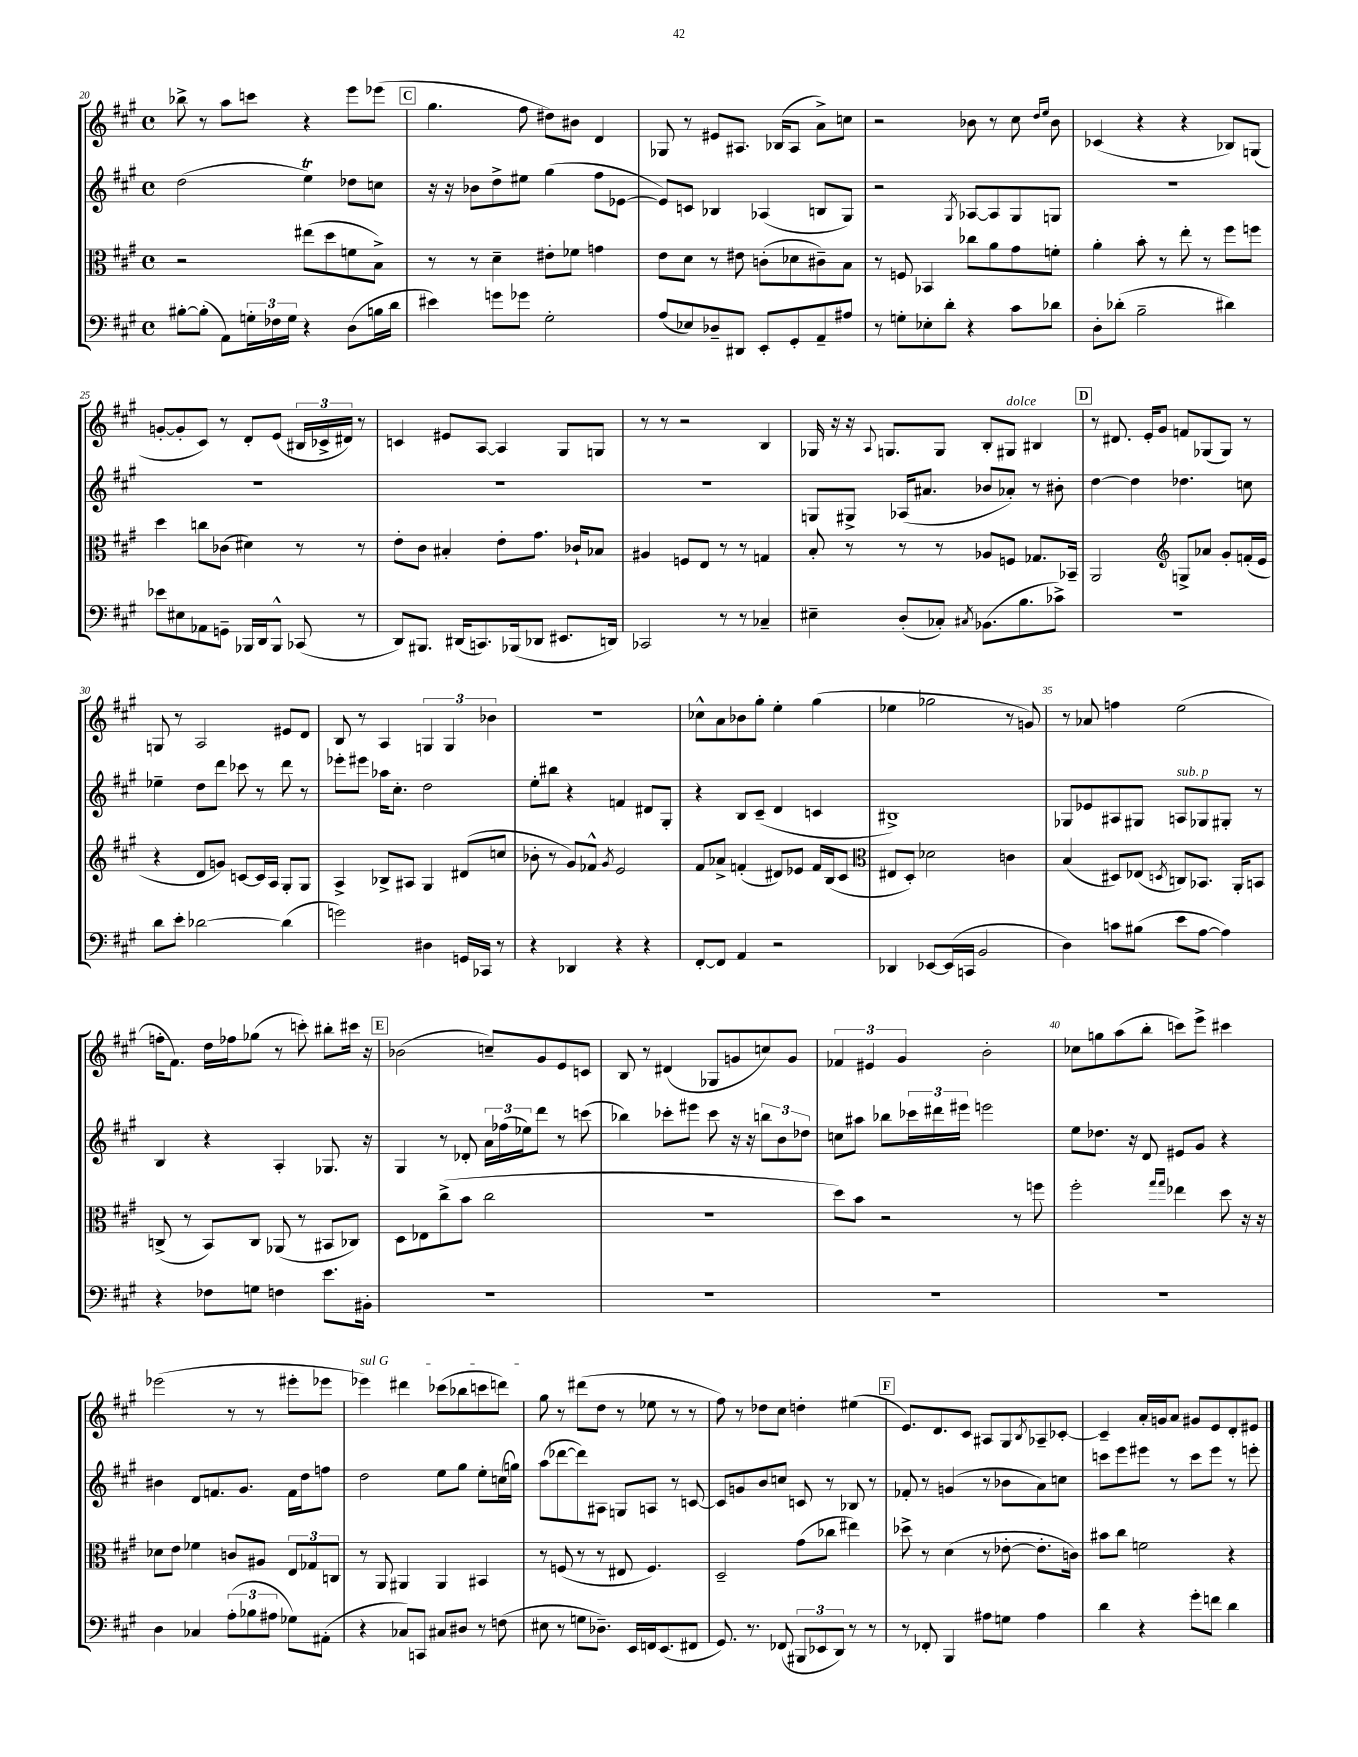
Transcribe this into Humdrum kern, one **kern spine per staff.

**kern	**kern	**kern	**kern
*staff4	*staff3	*staff2	*staff1
*clefF4	*clefC3	*clefG2	*clefG2
*k[f#c#g#]	*k[f#c#g#]	*k[f#c#g#]	*k[f#c#g#]
*M4/4	*M4/4	*M4/4	*M4/4
*met(c)	*met(c)	*met(c)	*met(c)
[8B#'	2r	(2dd	8bb-^
(8B#']	.	.	8r
8AA)	.	.	8aa
24G'	.	.	8ccc
24F-	.	.	.
24G	.	.	.
4r	(8ee#	4ee)	4r
.	8dd	.	.
(8D	8f	8dd-	8eee
16B	8B^)	8cc	(8eee-
16d	.	.	.
=	=	=	=
4e#)	8r	16r	4.gg#
.	.	16r	.
.	8r	8b-	.
8g	4d~	8dd^	.
8g-	.	8ee#	8ff#
2G#'	8e#'	(4gg#	8dd#)
.	8f-	.	8b#
.	4g	8ff#	4d
.	.	[8e-	.
=	=	=	=
(8A	8e	8e-])	8G-
8E-)	8d	8c	8r
8D-~	8r	4B-	8e#
8DD#	8e#	.	8.A#
8EE'	(8c'	(4A-	.
.	.	.	(16B-
8GG#'	8d-	.	8A#
8AA~	8c#~)	8B	8a^)
8A#	8B	8G#)	8cc
=	=	=	=
8r	8r	2r	2r
8G'	8F	.	.
8E-'	4BB-	.	.
8d'	.	.	.
.	.	8qG#	.
4r	8cc-	[8A-	8b-
.	8a	8A-]	8r
8c#	8g#	8G#	8cc#
.	.	.	16qqdd
.	.	.	16qqee
8d-	8f'	8G	8b-
=	=	=	=
8D'	4a'	1r	(4c-
(8d-'	.	.	.
2B~	8b'	.	4r
.	8r	.	.
.	8ee'	.	4r
.	8r	.	.
4d#)	8ff#	.	8B-)
.	8ff	.	(8G
=	=	=	=
8e-	4dd	1r	[8g'
8E#	.	.	8g']
8AA-	8cc	.	8c#)
8GG~	(8c-	.	8r
16BBB-	4d#)	.	8d'
16DD	.	.	.
8BBB-^^	.	.	(8e
(8CC-	8r	.	24B#
.	.	.	24c-^
.	.	.	24d#)
8r	8r	.	8r
=	=	=	=
8DD)	8e'	1r	4c
8.BBB#	8c#	.	.
.	4B#'	.	8e#
(16DD#	.	.	.
8.CC)	.	.	[8A
.	8e'	.	4A]
(16BBB-	.	.	.
8DD-	8.g#	.	.
8.EE#	.	.	8G#
.	16c-`	.	.
.	8B-	.	8G
16DD)	.	.	.
=	=	=	=
2CC-	4A#	1r	8r
.	.	.	8r
.	8F	.	2r
.	8E	.	.
8r	8r	.	.
8r	8r	.	.
4C-~	4G	.	4B
=	=	=	=
4E#~	8B'	8G	16G-
.	.	.	16r
.	8r	8G#^	16r
.	.	.	8qqA
.	.	.	8.G
(8D'	8r	(16A-	.
.	.	8.a#	.
8C-')	8r	.	8G
8qC#	.	.	.
(8.BB-	8A-	8b-	8B'
.	8F	8a-')	8G#
8.B	.	.	.
.	8.G-	8r	4B#
8c-^)	.	8b#'	.
.	16BB-~	.	.
=	=	=	=
1r	2AA	[4dd	8r
.	.	.	8.d#
.	.	4dd]	.
.	.	.	16e'
.	.	.	8g#
*	*clefG2	*	*
.	8G^	4.dd-	8f
.	8a-	.	(8G-
.	8g#'	.	8G-)
.	(16f'	8cc	8r
.	16e	.	.
=	=	=	=
8d	4r	4ee-~	8G
8e'	.	.	8r
[2d-	8d	8dd	2A
.	8g)	8ddd	.
.	[8c	8ccc-	.
.	16c]	8r	.
.	16A	.	.
(4d-]	8G#'	8ddd	8e#
.	8G#	8r	8d
=	=	=	=
2g)	4A^	8eee-'	8B
.	.	8eee#	8r
.	8B-^	16aa-	4A
.	.	8.cc#'	.
.	8A#	.	.
4D#	4G#	2dd	6G
.	.	.	6G
16GG	(8d#	.	.
16CC-	.	.	.
.	.	.	6b-
8r	8cc	.	.
=	=	=	=
4r	8b-'	8ee'	1r
.	8r	8bb#	.
4DD-	8g#)	4r	.
.	8f-^^	.	.
.	8qg#	.	.
4r	2e	4f	.
4r	.	8d#	.
.	.	8G#'	.
=	=	=	=
[8FF#'	8f#	4r	8cc-^^
8FF#]	8a-^	.	8a
4AA	(4f'	8B	8b-
.	.	(8c#~	8gg#'
2r	8d#)	4d	4ee'
.	8e-	.	.
.	16f	4c	(4gg#
.	(16B	.	.
.	8c#	.	.
=	=	=	=
*	*clefC3	*	*
4DD-	8E#	1B#^)	4ee-
.	8D')	.	.
[8EE-	2d-	.	2gg-
(16EE-]	.	.	.
16CC	.	.	.
2BB	.	.	.
.	4c	.	8r
.	.	.	8g)
=	=	=	=
4D)	(4B	8G-	8r
.	.	8e-	8a-
8c	8D#)	8A#	4ff
(8B#	(8E-	8G#	.
.	8qD	.	.
8e	8C)	8A	(2ee
[8A	8.BB-	8G-	.
4A])	.	8G#'	.
.	16AA'	.	.
.	8BB	8r	.
=	=	=	=
4r	(8C^	4B	16ff'
.	.	.	8.f#)
.	8r	.	.
8F-	8BB)	4r	16dd
.	.	.	16ff-
8G	8C	.	(8gg-
4F	(8AA-	4A'	8r
.	8r	.	8ccc')
8.e	8BB#	8.G-	8bb#'
.	8C-)	.	16ccc#
16BB#'	.	16r	16r
=	=	=	=
1r	8D	4G#	(2b-
.	8E-	.	.
.	(8cc#^	8r	.
.	8b	8d-'	.
.	2cc#	24a	8cc~)
.	.	(24ff-	.
.	.	24ee-)	.
.	.	8ddd	8g#
.	.	8r	8e
.	.	(8ccc	8c
=	=	=	=
1r	1r	4bb-)	8B
.	.	.	8r
.	.	8ccc-'	(4d#
.	.	8eee#	.
.	.	8ccc-	8G-
.	.	16r	8g
.	.	16r	.
.	.	12bb	8cc)
.	.	12b	.
.	.	.	8g
.	.	12dd-	.
=	=	=	=
1r	8dd)	8cc	6f-
.	8b	8aa#	.
.	.	.	6e#
.	2r	8bb-	.
.	.	.	6g#
.	.	24ccc-	.
.	.	24ddd#	.
.	.	24eee#	.
.	.	2eee	2b'
.	8r	.	.
.	8ff	.	.
=	=	=	=
1r	2ff#'	8ee	8cc-
.	.	8.dd-	8gg
.	.	.	(8aa
.	.	16r	.
.	.	8d	8bb'
.	16qqgg#	.	.
.	16qqgg#	.	.
.	4ee-	8e#	8ccc)
.	.	8g#	8eee^
.	8dd	4r	4ccc#
.	16r	.	.
.	16r	.	.
=	=	=	=
4D	8d-	4b#	(2eee-
.	8e	.	.
4C-	4f-	8d	.
.	.	8.f	.
(12A'	8c	.	8r
.	.	8.g#	.
12B-	.	.	.
.	8A#	.	8r
12A#	.	.	.
8G-)	12E	16f	8eee#'
.	.	16dd	.
.	12G-	.	.
(8AA#'	.	8ff	8eee-
.	12C	.	.
=	=	=	=
4r	8r	2dd	4eee-)
.	8AA	.	.
8C-)	4AA#	.	4ddd#
8CC	.	.	.
8C#	4AA#	8ee	(8ccc-
8D#	.	8gg#	8bb-
8r	4BB#	8ee'	8ccc
(8F	.	(16cc	8ddd)
.	.	16gg)	.
=	=	=	=
8E#	8r	(8aa	8gg#
8r	(8F	[8ddd-	8r
8G	8r	8ddd-])	(8ddd#
8.D-~)	8r	8A#	8dd
.	8E#	8G	8r
16EE	.	.	.
16FF	4.F)	8A	8ee-
(8.EE	.	.	.
.	.	8r	8r
8FF#	.	[8c	8r
=	=	=	=
8.GG#)	2D~	8c]	8ff#)
.	.	8g	8r
8.r	.	.	.
.	.	8b	8dd-
(8FF-	.	8cc	8cc#
12BBB#	(8g#	8c	4dd'
12EE-	.	.	.
.	8cc-	8r	.
12DD)	.	.	.
8r	4ee#)	8B-	(4ee#
8r	.	8r	.
=	=	=	=
8r	8dd-^	8f-'	8.e)
8FF-'	8r	8r	.
.	.	.	8.d
4BBB	(4d	(4g	.
.	.	.	8c#
8A#	8r	8r	8A#
8G	[8e-'	8b-	8G#
.	.	.	8qB
4A#	8.e-']	8a)	8A-~
.	.	8cc	[8c-'
.	16c)	.	.
=	=	=	=
4d	8b#	8ccc	4c-~]
.	8cc#	8eee	.
4r	2f	8eee#	16a'
.	.	.	16g
.	.	8r	8a
8g#'	.	8ccc	8g#
8f	.	8eee#	8e
4d	4r	8r	8d'
.	.	8eee'	8e#
==	==	==	==
*-	*-	*-	*-
